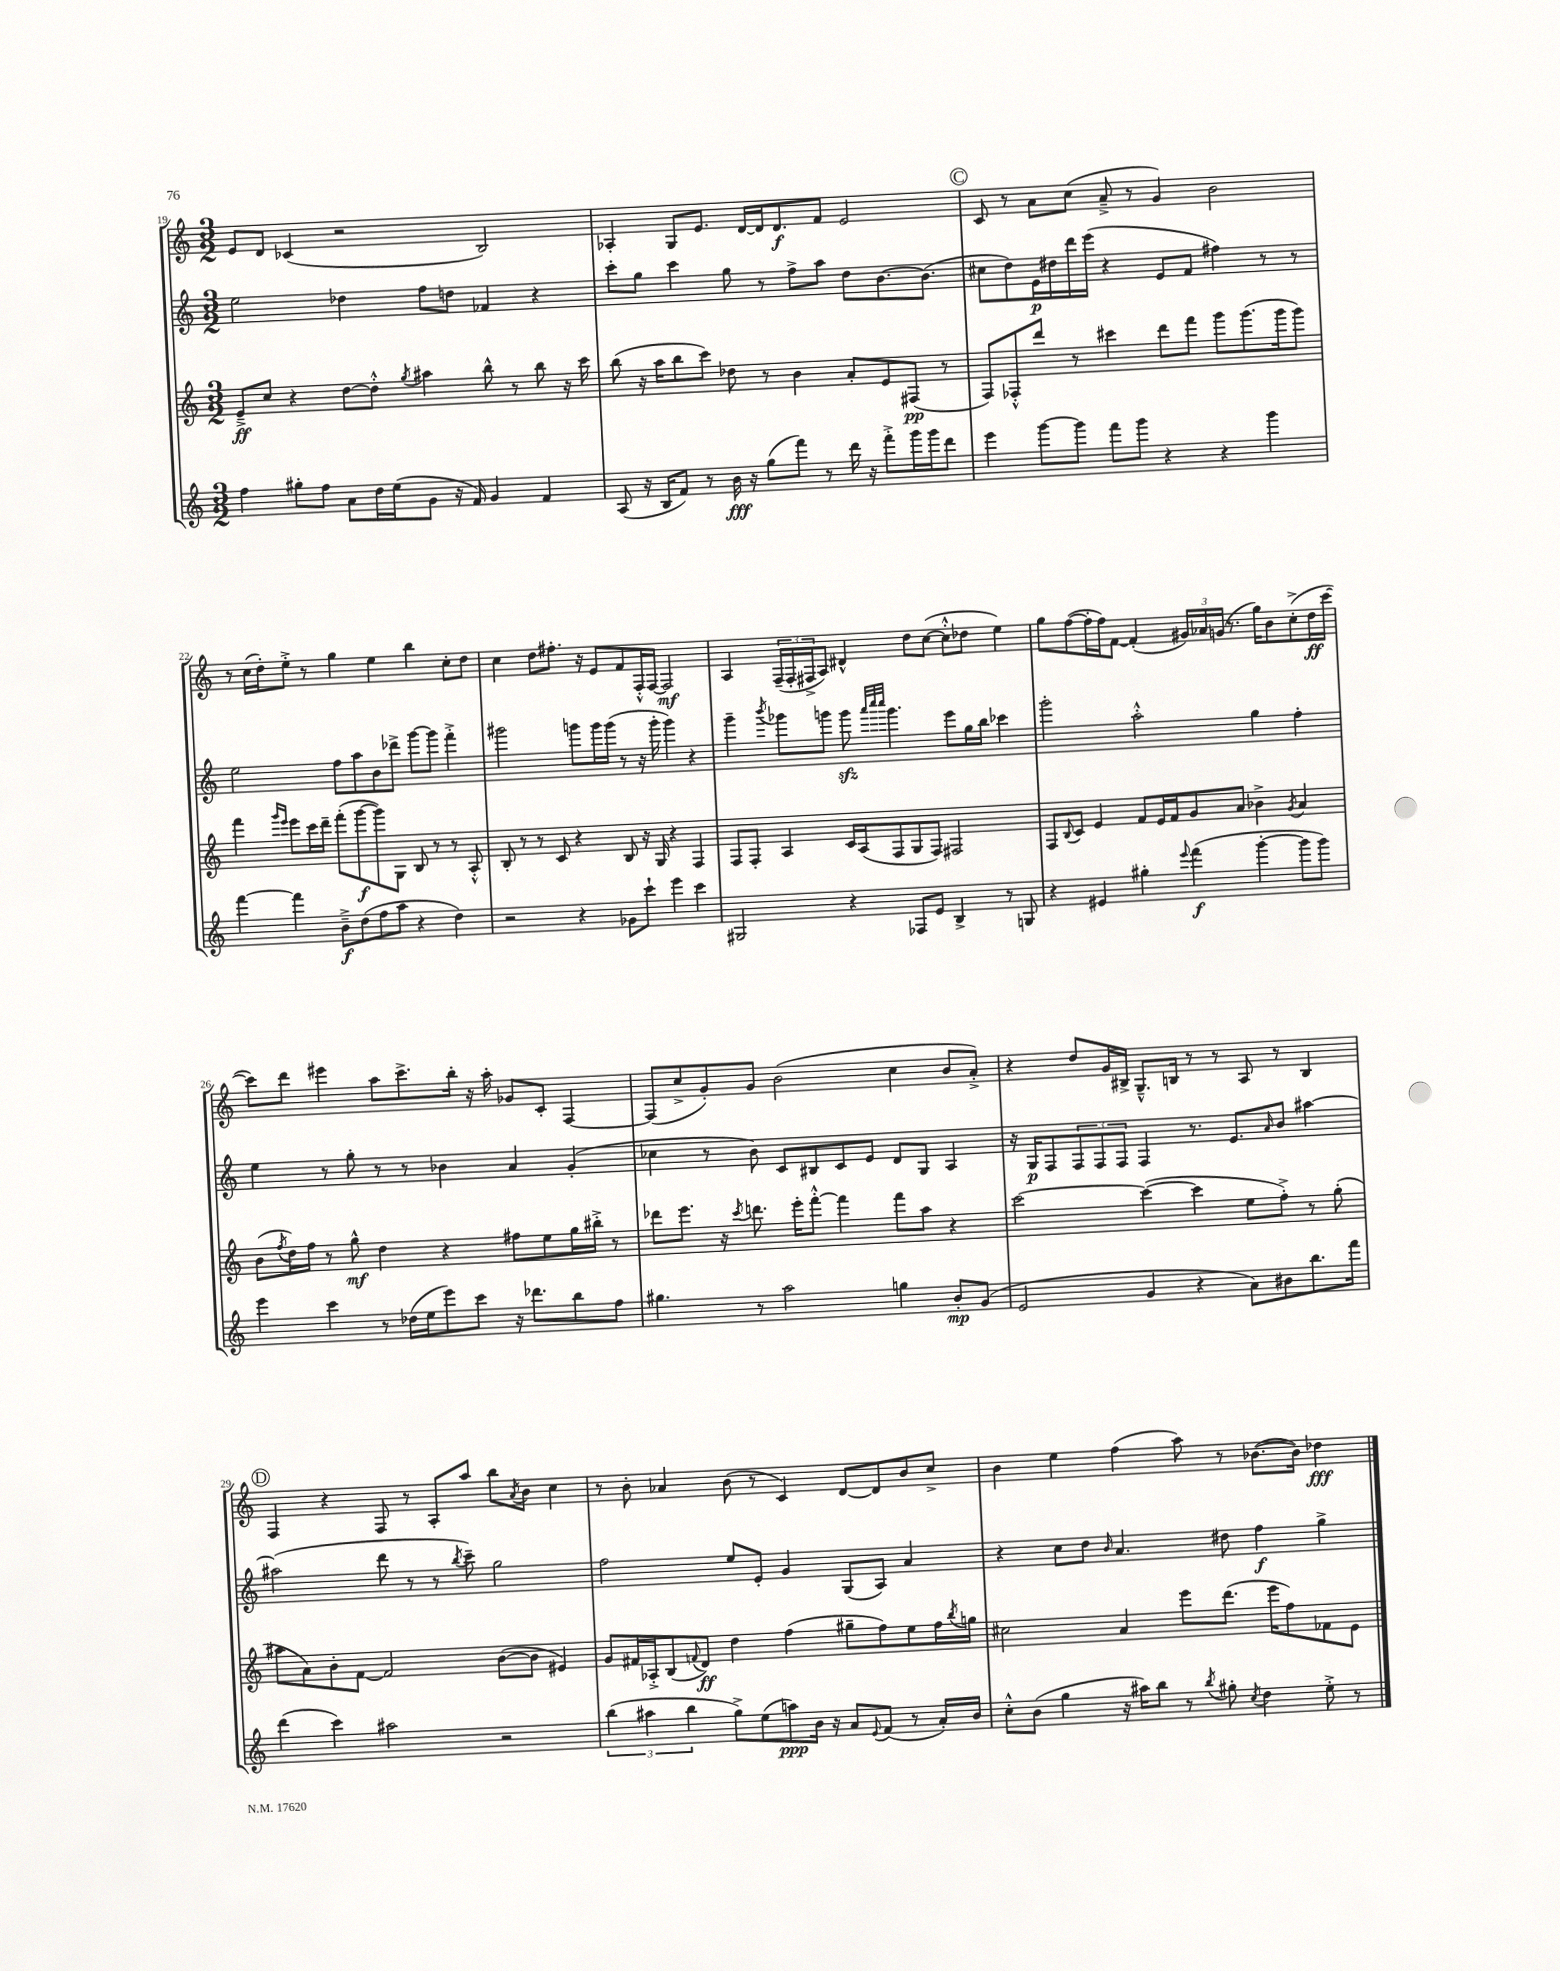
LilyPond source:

<<
\new StaffGroup <<
\new Staff = "s0" {
    \clef treble \key c \major \numericTimeSignature \time 3/2
    e'8 d'8 ces'4( r2 b2) |
    aes4-. g8 e'8. d'16~ d'16 d'8.\f f'8 e'2 |
    \mark \markup { \circle "C" } c'8 r8 a'8 c''8( a'8---> r8 g'4) b'2 |
    r8 c''16( d''16-.) e''8-.-> r8 g''4 e''4 b''4 c''8-. d''8 |
    c''4 d''8 fis''8.-. r16 e'8 f'8 f16-.-^ f16~ f2\mf |
    a4 \tuplet 3/2 { f16--( f16-. fis16-> } a8) dis'4-^ d''8 c''8~( c''8-.-^ des''8 e''4) |
    g''8 f''8~( f''16-. f''16) f'8~ f'4-.( \tuplet 3/2 { gis'16) aes'16 g'16( } r8. g''16) b'8 c''8-.->( d''16\ff c'''16~ |
    c'''8) d'''8 eis'''4 a''8 c'''8.-> b''16-. r16 a''16-. ges'8 c'8-. f4~ |
    f8( c''8-> g'8-.) g'8 b'2( c''4 b'8 a'8-.->) |
    r4 d''8 g'16 bis16-> g8.---^ b16 r8 r8 a8 r8 b4 |
    \mark \markup { \circle "D" } f4 r4 f8 r8 a8-. a''8 b''8 \acciaccatura { a'8 } b'8 c''4 |
    r8 b'8-. aes'4 b'8( r8 c'4) d'8~ d'8 b'8 c''8-> |
    b'4 e''4 f''4( a''8) r8 bes'8.~( bes'16) des''4\fff \bar "|." |
}
\new Staff = "s1" {
    \clef treble \key c \major \numericTimeSignature \time 3/2
    e''2 des''4 f''8 d''8 fes'4 r4 |
    c'''8-. g''8 c'''4 g''8 r8 f''8-> a''8 d''8 b'8.~ b'8.( |
    \mark \markup { \circle "C" } cis''8 d''8) e'16\p dis''16 d'''16 e'''16( r4 e'8 f'8 fis''4) r8 r8 |
    e''2 f''8 a''8 b'8 des'''8-> g'''8~ g'''8 f'''4-.-> |
    gis'''2 g'''8 g'''16 g'''16( r8 r16 g'''16-. g'''4) r4 |
    g'''4-- \acciaccatura { b'''8 } ges'''8 g'''8 g'''8\sfz \grace { a'''32 c''''32 c''''32 } g'''4. e'''8 g''16 b''16 ces'''4 |
    g'''2-. a''2-.-^ g''4 f''4-. |
    e''4 r8 g''8-. r8 r8 bes'4 a'4 g'4-.( |
    ces''4 r8 b'8) c'8 bis8 c'8 e'8 d'8 g8 a4 |
    r16 g16\p f8 \tuplet 3/2 { f8 f8 f8 } f4 r8. e'8. \grace { a'16 } b'8 ais''4~ |
    \mark \markup { \circle "D" } ais''2( d'''8 r8 r8 \acciaccatura { b''8 } c'''8--) g''2 |
    f''2 e''8 e'8-. g'4 g8( a8) a'4 |
    r4 c''8 d''8 \grace { b'16 } a'4. dis''8 f''4\f g''4-> \bar "|." |
}
\new Staff = "s2" {
    \clef treble \key c \major \numericTimeSignature \time 3/2
    e'8--->\ff c''8 r4 d''8~ d''8-.-^ \acciaccatura { g''8 } ais''4 b''8-^ r8 b''8 r16 c'''16 |
    b''8( r16 a''16 b''8 c'''8) des''8 r8 b'4 a'8-. e'8 fis8\pp( r8 |
    \mark \markup { \circle "C" } f8) fes8-.-^ d'''8 r8 cis'''4 d'''8 f'''8 g'''8 g'''8.( g'''16 g'''8) |
    f'''4 \grace { g'''16 e'''16 } e'''8 c'''16 d'''16-- f'''8-.( g'''8~\f g'''8) g8 b8 r8 r8 a8-.-^ |
    b8-. r8 r8 c'8 r4 b8 r16 g16 r4 f4 |
    f8 f8-. a4 c'16 a16( f8 g8 f8) fis2 |
    f8 \appoggiatura { b8 } c'8 e'4 f'8 e'16 f'16 g'8 a'8 bes'4-> \acciaccatura { g'8 } a'4 |
    b'8( \acciaccatura { f''8 } d''16) f''16 r8 g''8-^\mf d''4 r4 fis''8 e''8 g''16 bis''16-.-> r8 |
    des'''8 e'''8. r16 \acciaccatura { c'''8 } d'''8. e'''16-. f'''8~-.-^ f'''4 f'''8 a''8 r4 |
    c'''2~ c'''4~( c'''4 e''8 f''8-.->) r8 g''8-.( |
    \mark \markup { \circle "D" } ais''8 a'8) b'8-. f'8~ f'2 b'8~( b'8 eis'4) |
    g'8 fis'16 aes16-.-> b8( \appoggiatura { f'8 } d'8\ff) d''4 f''4( gis''8-- f''8) e''8 f''16 \acciaccatura { b''8 } g''16 |
    cis''2 a'4 e'''8 d'''8.( e'''16 f''8) fes'8 e'8 \bar "|." |
}
\new Staff = "s3" {
    \clef treble \key c \major \numericTimeSignature \time 3/2
    f''4 gis''8-. f''8 a'8 d''16 e''16( g'8 r16 f'16) g'4 f'4 |
    a8( r16 b16 f'8) r8 b'16\fff r16 g''8( f'''8) r8 d'''16 r16 f'''8-.-> g'''16 g'''16 d'''8 |
    \mark \markup { \circle "C" } e'''4 g'''8~ g'''8 f'''8 g'''8 r4 r4 g'''4 |
    f'''4~ f'''4 b'8--->\f d''8( f''8 a''8 r4 d''4) |
    r2 r4 ges'8 c'''8-! e'''4 c'''4 |
    gis2 r4 fes8 e'8 b4-> r8 g8 |
    r4 eis'4 gis''4-. \appoggiatura { e'''8 } f'''4\f( g'''4~-. g'''8 g'''8) |
    e'''4 c'''4 r8 des''16( e''16 e'''8) c'''8 r16 des'''8. b''8 f''8 |
    gis''4. r8 a''2 g''4 b'8-.\mp g'8( |
    e'2 g'4 r4 a'8) bis'8 b''8. f'''16 |
    \mark \markup { \circle "D" } d'''4( c'''4) ais''2 r2 |
    \tuplet 3/2 { b''4( ais''4 b''4 } g''8->) e''8( a''8\ppp) b'16 r16 a'8 \appoggiatura { e'8 } f'8( r8 a'16-.) b'16 |
    c''8-.-^ b'8( g''4 r16 ais''16) b''8 r8 \acciaccatura { b''8 } gis''8-. \acciaccatura { c''8 } d''4 e''8-.-> r8 \bar "|." |
}
>>
>>
\layout { \context { \Score currentBarNumber = #19 } }
